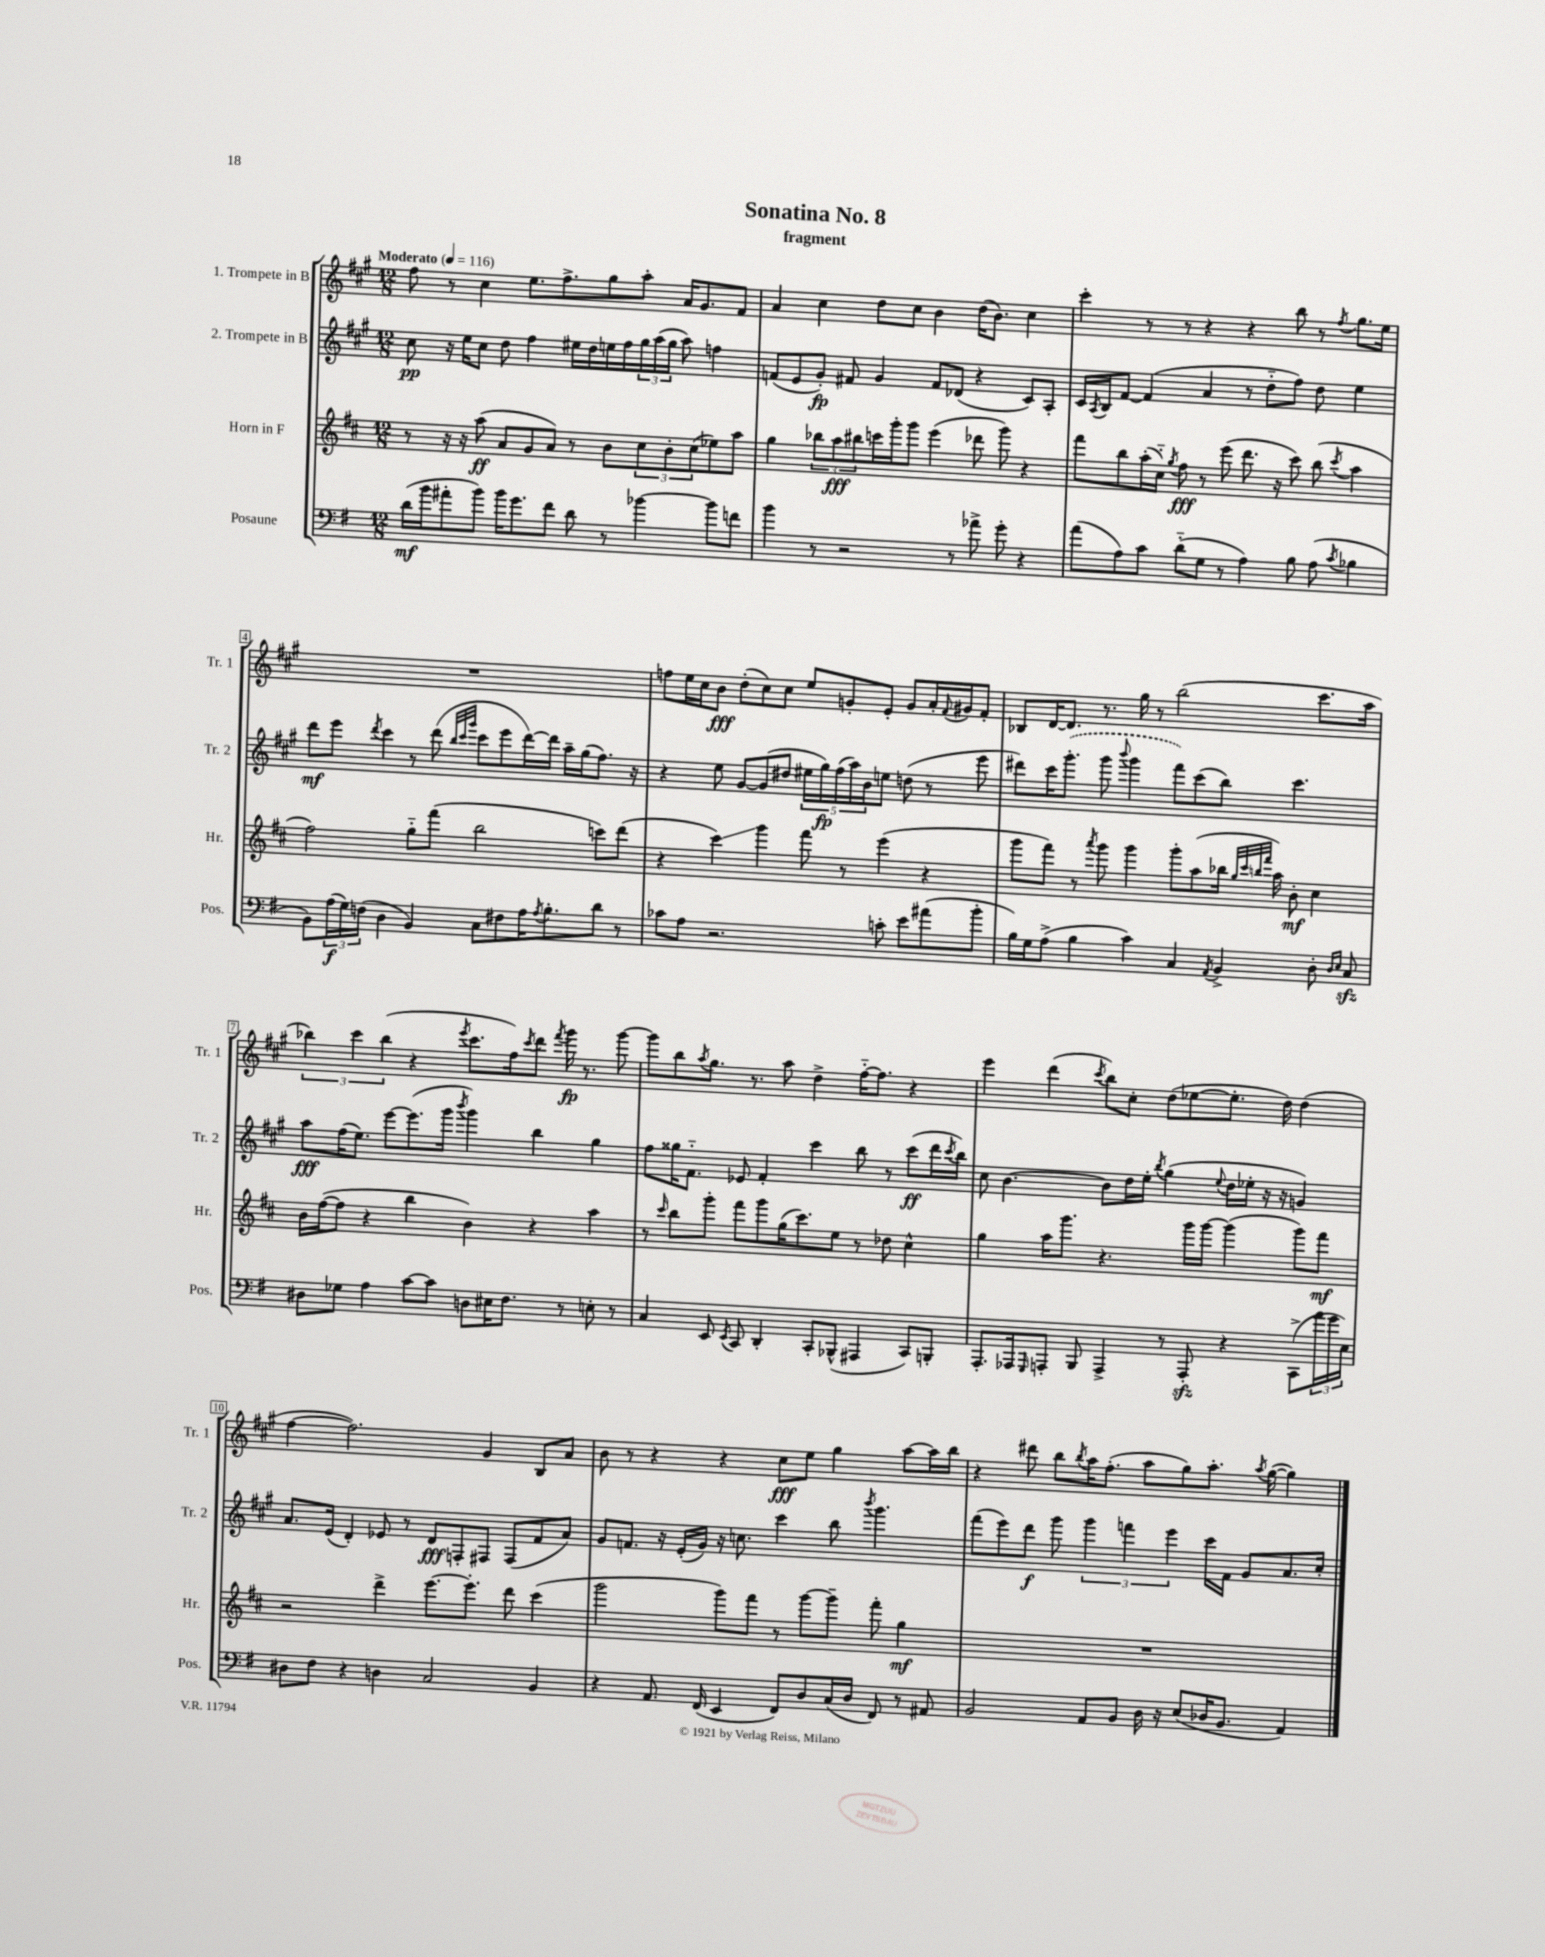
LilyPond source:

\header { title = "Sonatina No. 8" subtitle = "fragment" }
<<
\new StaffGroup <<
\new Staff = "s0" \with { instrumentName = "1. Trompete in B" shortInstrumentName = "Tr. 1" } {
    \clef treble \key a \major \numericTimeSignature \time 12/8 \tempo "Moderato" 4 = 116
    fis''8 r8 cis''4 e''8. fis''8.-> gis''8 a''8-. a'16 gis'8. fis'8 |
    a'4 cis''4 d''8 cis''8 b'4 d''16( b'8.) cis''4 |
    cis'''4-. r8 r8 r4 r4 b''8 r8 \acciaccatura { fis''8 } gis''8. e''16 |
    R1. |
    f''8 e''16 cis''16 b'8\fff d''8-.( cis''8) cis''8 e''8 g'8-. e'8-. g'8 a'16-. \appoggiatura { fis'8 } gis'16 fis'8-. |
    bes8 d'16~ d'8. r8. gis''16 r8 b''2( cis'''8. a''16 |
    \tuplet 3/2 { bes''4) cis'''4 bes''4( } r4 \acciaccatura { e'''8 } cis'''8. fis''16) \acciaccatura { cis'''8 } d'''8 \acciaccatura { fis'''8 } gis'''16\fp r8. gis'''8~ |
    gis'''8 b''8 \acciaccatura { a''8 } gis''8. r8. a''8 d''4-> fis''16~-_ fis''8. r4 |
    e'''4 d'''4( \acciaccatura { cis'''8 } b''8) cis''8-. d''8( ees''8~ ees''8.-. d''16) d''4( |
    fis''4~ fis''2.) gis'4 b8 a'8 |
    b'8 r8 r4 r4 cis''8\fff e''8 gis''4 a''8~ a''16 b''16 |
    r4 dis'''8 b''8 \acciaccatura { b''8 } a''16 fis''8.-.( a''8 gis''8) a''8.-. \acciaccatura { a''8 } gis''16~( gis''4) \bar "|." |
}
\new Staff = "s1" \with { instrumentName = "2. Trompete in B" shortInstrumentName = "Tr. 2" } {
    \clef treble \key a \major \numericTimeSignature \time 12/8
    cis''8\pp r16 e''16 cis''8 d''8 fis''4 eis''16 d''16 e''16 fis''16 \tuplet 3/2 { gis''16 a''16( gis''16 } a''8) f''4 |
    f'8( e'8 gis'8-.\fp) fis'8 gis'4 fis'8 des'8( r4 cis'8) a8-. |
    cis'16 \acciaccatura { a8 } b16 fis'8~ fis'4( a'4 r8 d''8-_ fis''8) d''8 e''4 |
    d'''8\mf e'''8 \acciaccatura { d'''8 } cis'''4 r8 d'''8( \grace { b''32 cis'''32 gis'''32 } cis'''8 e'''8 d'''16~) d'''16 a''16-- gis''16( fis''8.) r16 |
    r4 e''8 gis'8~ gis'8( dis''8 \tuplet 5/4 { eis''16 gis''16\fp) fis''16( a''16) b'16 } e''8 d''8( r8 e'''8 |
    dis'''8) cis'''16 \once \slurDashed gis'''8.-.( gis'''8 \appoggiatura { b'''8 } gis'''4 fis'''8) cis'''8( b''8) cis'''4. |
    a''8\fff fis''16( e''8.) e'''8~ e'''8.( gis'''16 \acciaccatura { b'''8 } gis'''4) b''4 gis''4 |
    fis''8 gisis''16 fis'8.-_ ees'8 fis'4-. cis'''4 b''8 r8 cis'''8\ff( d'''16 \acciaccatura { cis'''8 } b''16) |
    cis''8 b'4.~ b'8 d''16 e''16-. \acciaccatura { b''8 } gis''4( \appoggiatura { e''8 } d''16 ees''16-. r16 r16 g'4) |
    a'8. e'16( d'4-.) ees'8 r8 d'8\fff f8-. fis8 fis8( fis'8 a'8) |
    gis'8 f'8. r16 e'16-.( gis'16) r16 c''8. cis'''4 b''8 \acciaccatura { b'''8 } gis'''4. |
    fis'''8( e'''8) d'''8\f gis'''8 \tuplet 3/2 { gis'''4 f'''4 e'''4 } cis'''16 fis'16 gis'8 a'8. cis''16-. \bar "|." |
}
\new Staff = "s2" \with { instrumentName = "Horn in F" shortInstrumentName = "Hr." } {
    \clef treble \key d \major \numericTimeSignature \time 12/8
    r8 r16 r16 a''8\ff( a'8 g'8 a'8) r8 b'8 \tuplet 3/2 { cis''8 b'8-. cis''8( } ees''8) a''8 |
    g''4 \tuplet 3/2 { bes''8 a''8\fff bis''8 } c'''16 g'''16-. g'''8 e'''4( des'''8 g'''8) r4 |
    fis'''8 b''8 a''16-.( cis''16-_) \acciaccatura { g''8 } fis''8\fff r8 e'''8( d'''8. r16 cis'''8) b''8( \acciaccatura { cis'''8 } a''4 |
    fis''2) g''8-_ fis'''8( b''2 c'''8) d'''8( |
    r4 cis'''4\glissando) g'''4 fis'''8 r8 e'''4( r4 |
    g'''8 fis'''8) r8 \acciaccatura { a'''8 } g'''8 g'''4 g'''8-. a''8( bes''16 \grace { g''32 cis'''32 b''32 fis'''32 } a''16) b'8-.\mf cis''4 |
    b'16 fis''16~( fis''8 r4 b''4 b'4) r4 a''4 |
    r8 \grace { cis'''16 } b''8 g'''8-. fis'''8 g'''8 g''16( cis'''8.) e''8 r8 des''8 cis''4-^ |
    g''4 a''16 g'''8. r4. g'''16 g'''16~ g'''4( g'''8) fis'''8\mf |
    r2 d'''4-> e'''8.~ e'''8.-. d'''8 cis'''4( |
    g'''2 g'''8) fis'''8 r8 g'''8~ g'''8-- fis'''8-. g''4\mf |
    R1. \bar "|." |
}
\new Staff = "s3" \with { instrumentName = "Posaune" shortInstrumentName = "Pos." } {
    \clef bass \key g \major \numericTimeSignature \time 12/8
    d'16\mf( b'16 ais'8-. b'8) b'16 g'8. fis'8 d'8 r8 bes'4~ bes'8 f'8 |
    b'4 r8 r2 r8 aes'8-> g'8-. r4 |
    a'8( a8) c'8 d'8-_( g8 r8 a4) b8 a8( \acciaccatura { c'8 } bes4 |
    b,8) \tuplet 3/2 { a16\f( g16) f16( } d4 b,4) c8 fis8 a16 \acciaccatura { a8 } b8.-. d'8 r8 |
    ces'8 a8 r2. c'8-. e'8 ais'8( b'8-. |
    b16) g16 a8->( b4 c'4) c4 \acciaccatura { a,8 } b,4-> d8-. \grace { d16 e16 } c8\sfz |
    dis8 ges8 a4 c'8~ c'8 d8 eis16 fis8. r8 e8-. r8 |
    c4 e,8 \acciaccatura { e,8 } c,8 d,4-. c,8-. bes,,8-^( ais,,4 c,8) b,,8-. |
    a,,8.-. aes,,16 \grace { g,,16 } a,,8-. b,,8 a,,4-> r8 a,,8-.\sfz r4 c,8->( \tuplet 3/2 { a'16 g'16 e16) } |
    dis8 fis8 r4 d4 c2 b,4 |
    r4 a,8. fis,16( e,4 fis,8) d8 c16( d16 fis,8) r8 ais,8 |
    b,2 a,8 b,8 d16 r16 e8( des16 b,8. a,4) \bar "|." |
}
>>
>>
\layout { \context { \Score \override BarNumber.stencil = #(make-stencil-boxer 0.1 0.3 ly:text-interface::print) } }
